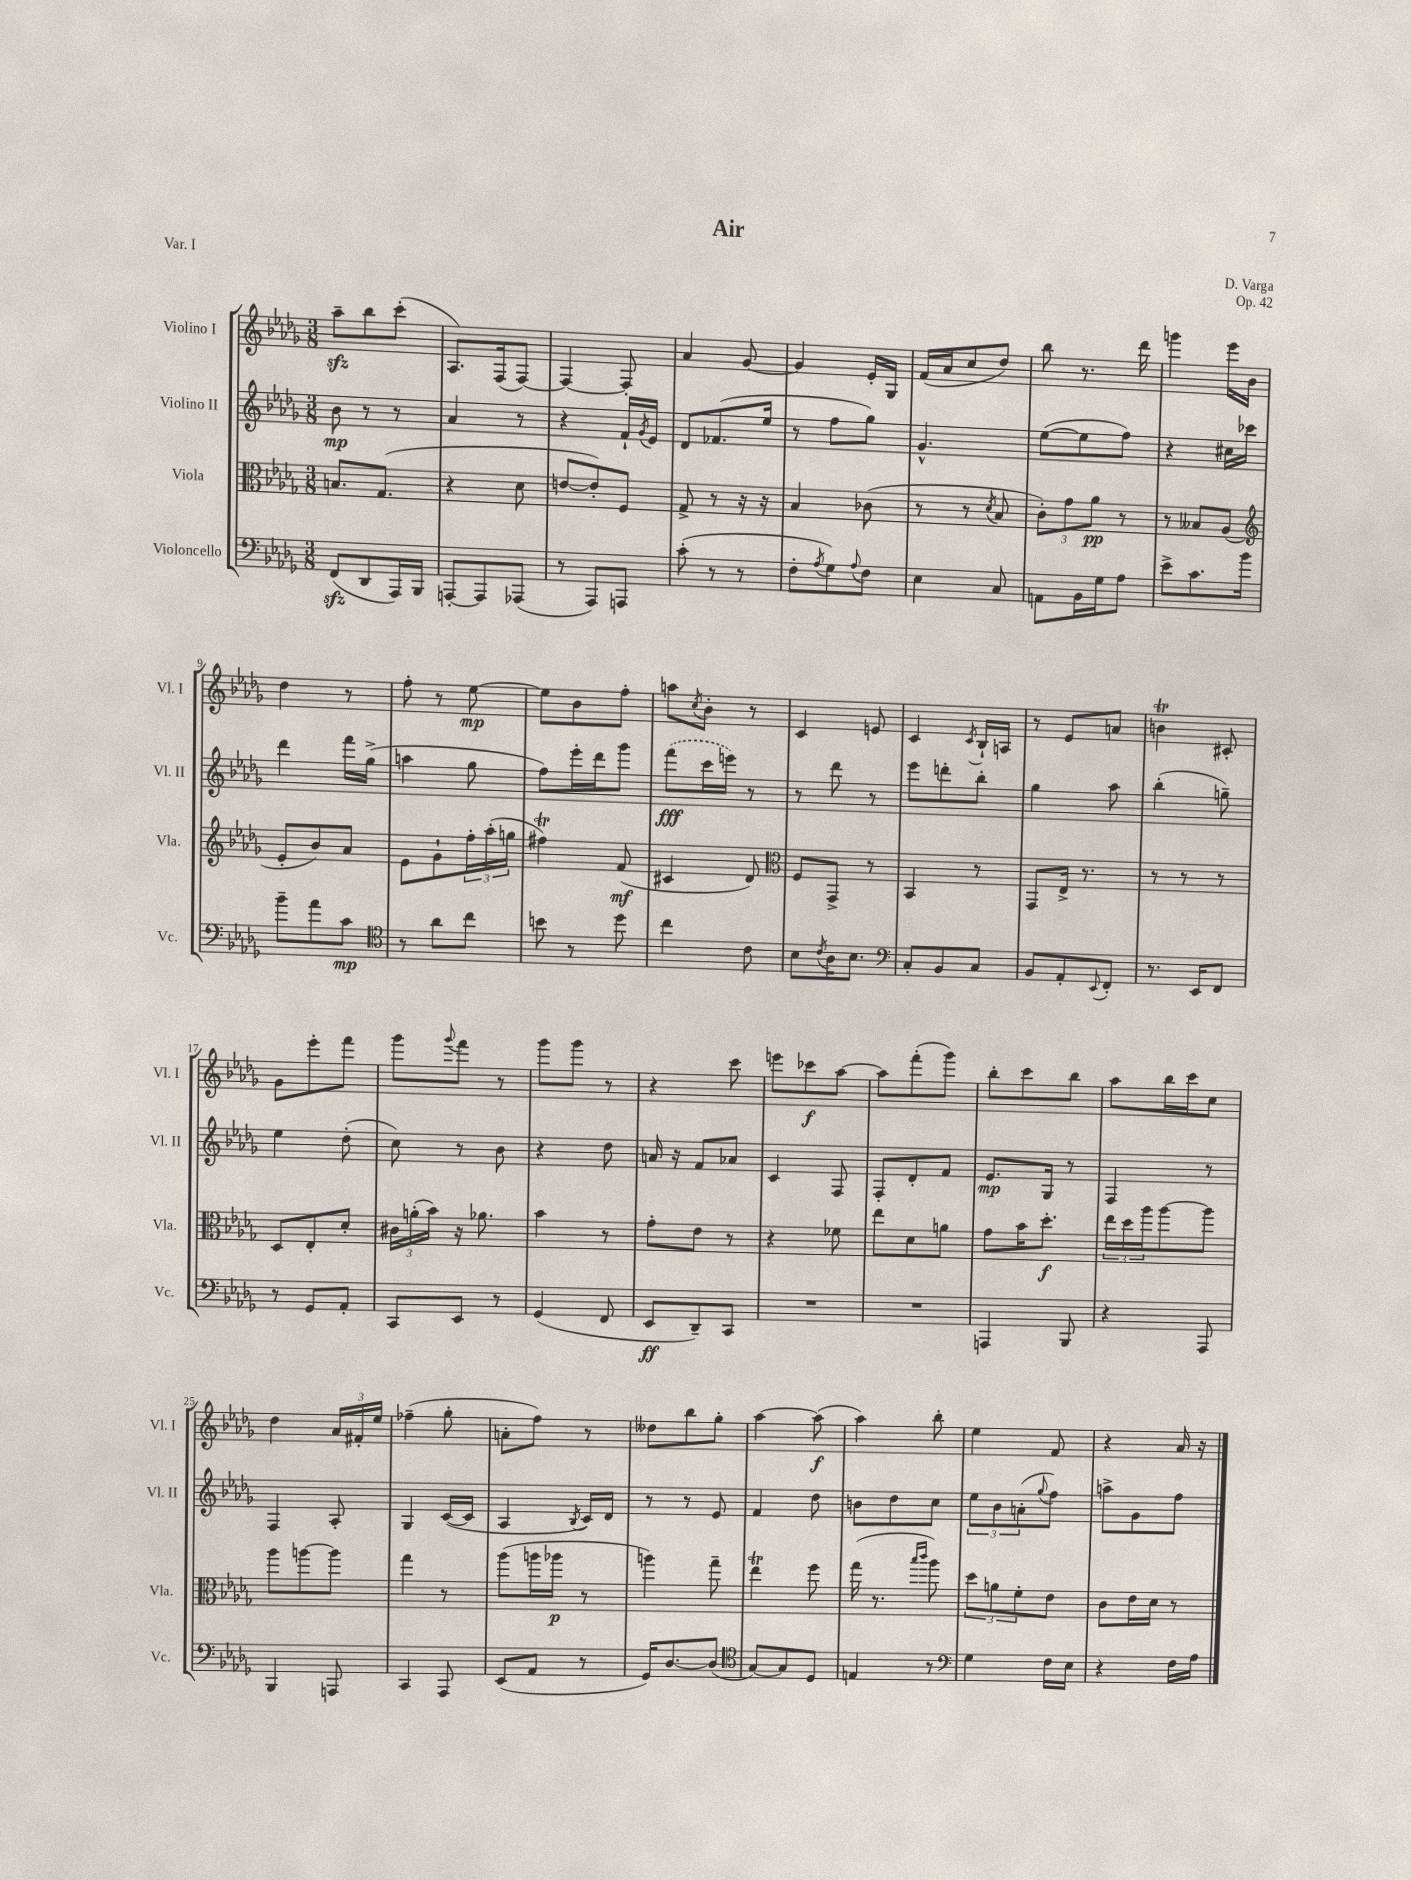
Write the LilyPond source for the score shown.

\header { title = "Air" composer = "D. Varga" opus = "Op. 42" piece = "Var. I" }
<<
\new StaffGroup <<
\new Staff = "s0" \with { instrumentName = "Violino I" shortInstrumentName = "Vl. I" } {
    \clef treble \key des \major \numericTimeSignature \time 3/8
    aes''8--\sfz bes''8 c'''8-.( |
    aes8.) f16( f8~) |
    f4~ f8-. |
    aes'4 ges'8~ |
    ges'4 ees'16-. ges16 |
    f'16( aes'16 c''8 des''8) |
    bes''8 r8. des'''16 |
    g'''4 ees'''16 bes'16 |
    des''4 r8 |
    f''8-. r8 ees''8~\mp |
    ees''8 bes'8 f''8-. |
    a''8 \acciaccatura { c''8 } bes'8-. r8 |
    c'4 e'8 |
    c'4 \acciaccatura { c'8 } bes16-! a16 |
    r8 ees'8 a'8 |
    b'4\trill cis'8-. |
    ges'8 ees'''8-. f'''8 |
    ges'''8 \appoggiatura { ges'''8 } f'''8 r8 |
    ges'''8 ges'''8 r8 |
    r4 c'''8 |
    e'''8 ces'''8\f aes''8~ |
    aes''8 f'''8-.( ges'''8) |
    bes''8-. c'''8 bes''8 |
    aes''8 bes''16 c'''16 c''8 |
    des''4 \tuplet 3/2 { aes'16 fis'16-. ees''16 } |
    fes''4--( ges''8-. |
    a'8-. f''8) r8 |
    deses''8 bes''8 ges''8-. |
    aes''4~ aes''8\f( |
    aes''4) bes''8-. |
    ees''4 f'8 |
    r4 aes'16 r16 \bar "|." |
}
\new Staff = "s1" \with { instrumentName = "Violino II" shortInstrumentName = "Vl. II" } {
    \clef treble \key des \major \numericTimeSignature \time 3/8
    bes'8\mp r8 r8 |
    aes'4 r8 |
    r4 f'16-! \acciaccatura { ges'8 } ees'16 |
    des'8 fes'8.( ees''16 |
    r8 f''8 ges''8) |
    ges'4.-^ |
    ees''8~( ees''8 f''8) |
    r4 cis''16 ces'''16 |
    des'''4 f'''16 ges''16->( |
    a''4 ges''8 |
    f''8) ees'''16-. des'''16 ges'''8 |
    \once \slurDashed f'''8\fff( c'''16 e'''16) r8 |
    r8 des'''8 r8 |
    ees'''8 d'''8-. bes''8-. |
    ges''4 aes''8 |
    bes''4-.( g''8--) |
    ees''4 des''8-.( |
    c''8) r8 bes'8 |
    r4 des''8 |
    a'16 r16 f'8 aes'8 |
    c'4 f8 |
    f8-. des'8-. f'8 |
    ees'8.\mp ges16 r8 |
    f4 r8 |
    f4 aes8-. |
    ges4 c'16~( c'16 |
    aes4 \acciaccatura { bes8 } c'16) des'16 |
    r8 r8 ees'8 |
    f'4 des''8 |
    b'8 des''8 c''8 |
    \tuplet 3/2 { ees''8 bes'8 a'8-.( } \appoggiatura { ges''8 } f''8) |
    a''8-> ges'8 f''8 \bar "|." |
}
\new Staff = "s2" \with { instrumentName = "Viola" shortInstrumentName = "Vla." } {
    \clef alto \key des \major \numericTimeSignature \time 3/8
    b8. ges8.( |
    r4 des'8 |
    e'8~ e'8-.) f8 |
    ges8-> r8 r16 r16 |
    bes4 ces'8( |
    r8 r8 \acciaccatura { des'8 } bes8 |
    \tuplet 3/2 { c'8-.) ges'8 aes'8\pp } r8 |
    r8 beses8 aes8( |
    \clef treble ees'8-. bes'8) aes'8 |
    ees'8 ges'8-! \tuplet 3/2 { f''16-. aes''16-.( g''16 } |
    fis''4\trill) f'8\mf( |
    cis'4 des'8) |
    \clef alto f8 ges,8-> r8 |
    bes,4 r8 |
    ges,8 ees16-> r8. |
    r8 r8 r8 |
    des8 ees8-. des'8-. |
    \tuplet 3/2 { cis'16 a'16-.( bes'16) } r16 aes'8. |
    bes'4 r8 |
    ges'8-. ees'8 r8 |
    r4 fes'8 |
    ees''8 des'8 a'8 |
    ges'8 bes'16 des''8.-.\f |
    \tuplet 3/2 { ees''16 des''16 aes''16 } aes''8~ aes''8 |
    aes''8 a''8~ a''8 |
    ges''4 r8 |
    aes''8( a''16 aes''16\p r8 |
    a''4) ges''8-- |
    ees''4\trill f''8 |
    ges''16( r8. \grace { bes''16 c'''16 } aes''8) |
    \tuplet 3/2 { des''8 a'8 f'8-. } ees'8 |
    c'8 ees'16 des'16 r8 \bar "|." |
}
\new Staff = "s3" \with { instrumentName = "Violoncello" shortInstrumentName = "Vc." } {
    \clef bass \key des \major \numericTimeSignature \time 3/8
    f,8\sfz( des,8 aes,,16) bes,,16 |
    a,,8~-. a,,8 aes,,8( |
    r8 aes,,8) a,,8 |
    c'8-.( r8 r8 |
    f8-. \acciaccatura { aes8 } ges8) \appoggiatura { aes8 } f8 |
    ees4 c8 |
    a,8 bes,16 ges16 aes8 |
    ees'8-> c'8. bes'16 |
    bes'8-- aes'8 c'8\mp |
    \clef tenor r8 aes'8 c''8 |
    b'8 r8 des''8 |
    c''4 c'8 |
    bes8 \acciaccatura { c'8 } aes16 bes8. |
    \clef bass c8-. bes,8 c8 |
    bes,8 aes,8-. \appoggiatura { ees,8 } f,8-. |
    r8. ees,16 f,8 |
    r8 ges,8 aes,8-. |
    c,8 ees,8 r8 |
    ges,4( f,8 |
    ees,8\ff des,8--) c,8 |
    R4. |
    R4. |
    a,,4 bes,,8 |
    r4 aes,,8 |
    bes,,4 a,,8 |
    c,4 aes,,8 |
    ees,8( aes,8 r8 |
    ges,16) des8.~ des8( |
    \clef tenor ges8~) ges8 des8 |
    e4 r8 |
    \clef bass ges4 f16 ees16 |
    r4 f16 aes16 \bar "|." |
}
>>
>>
